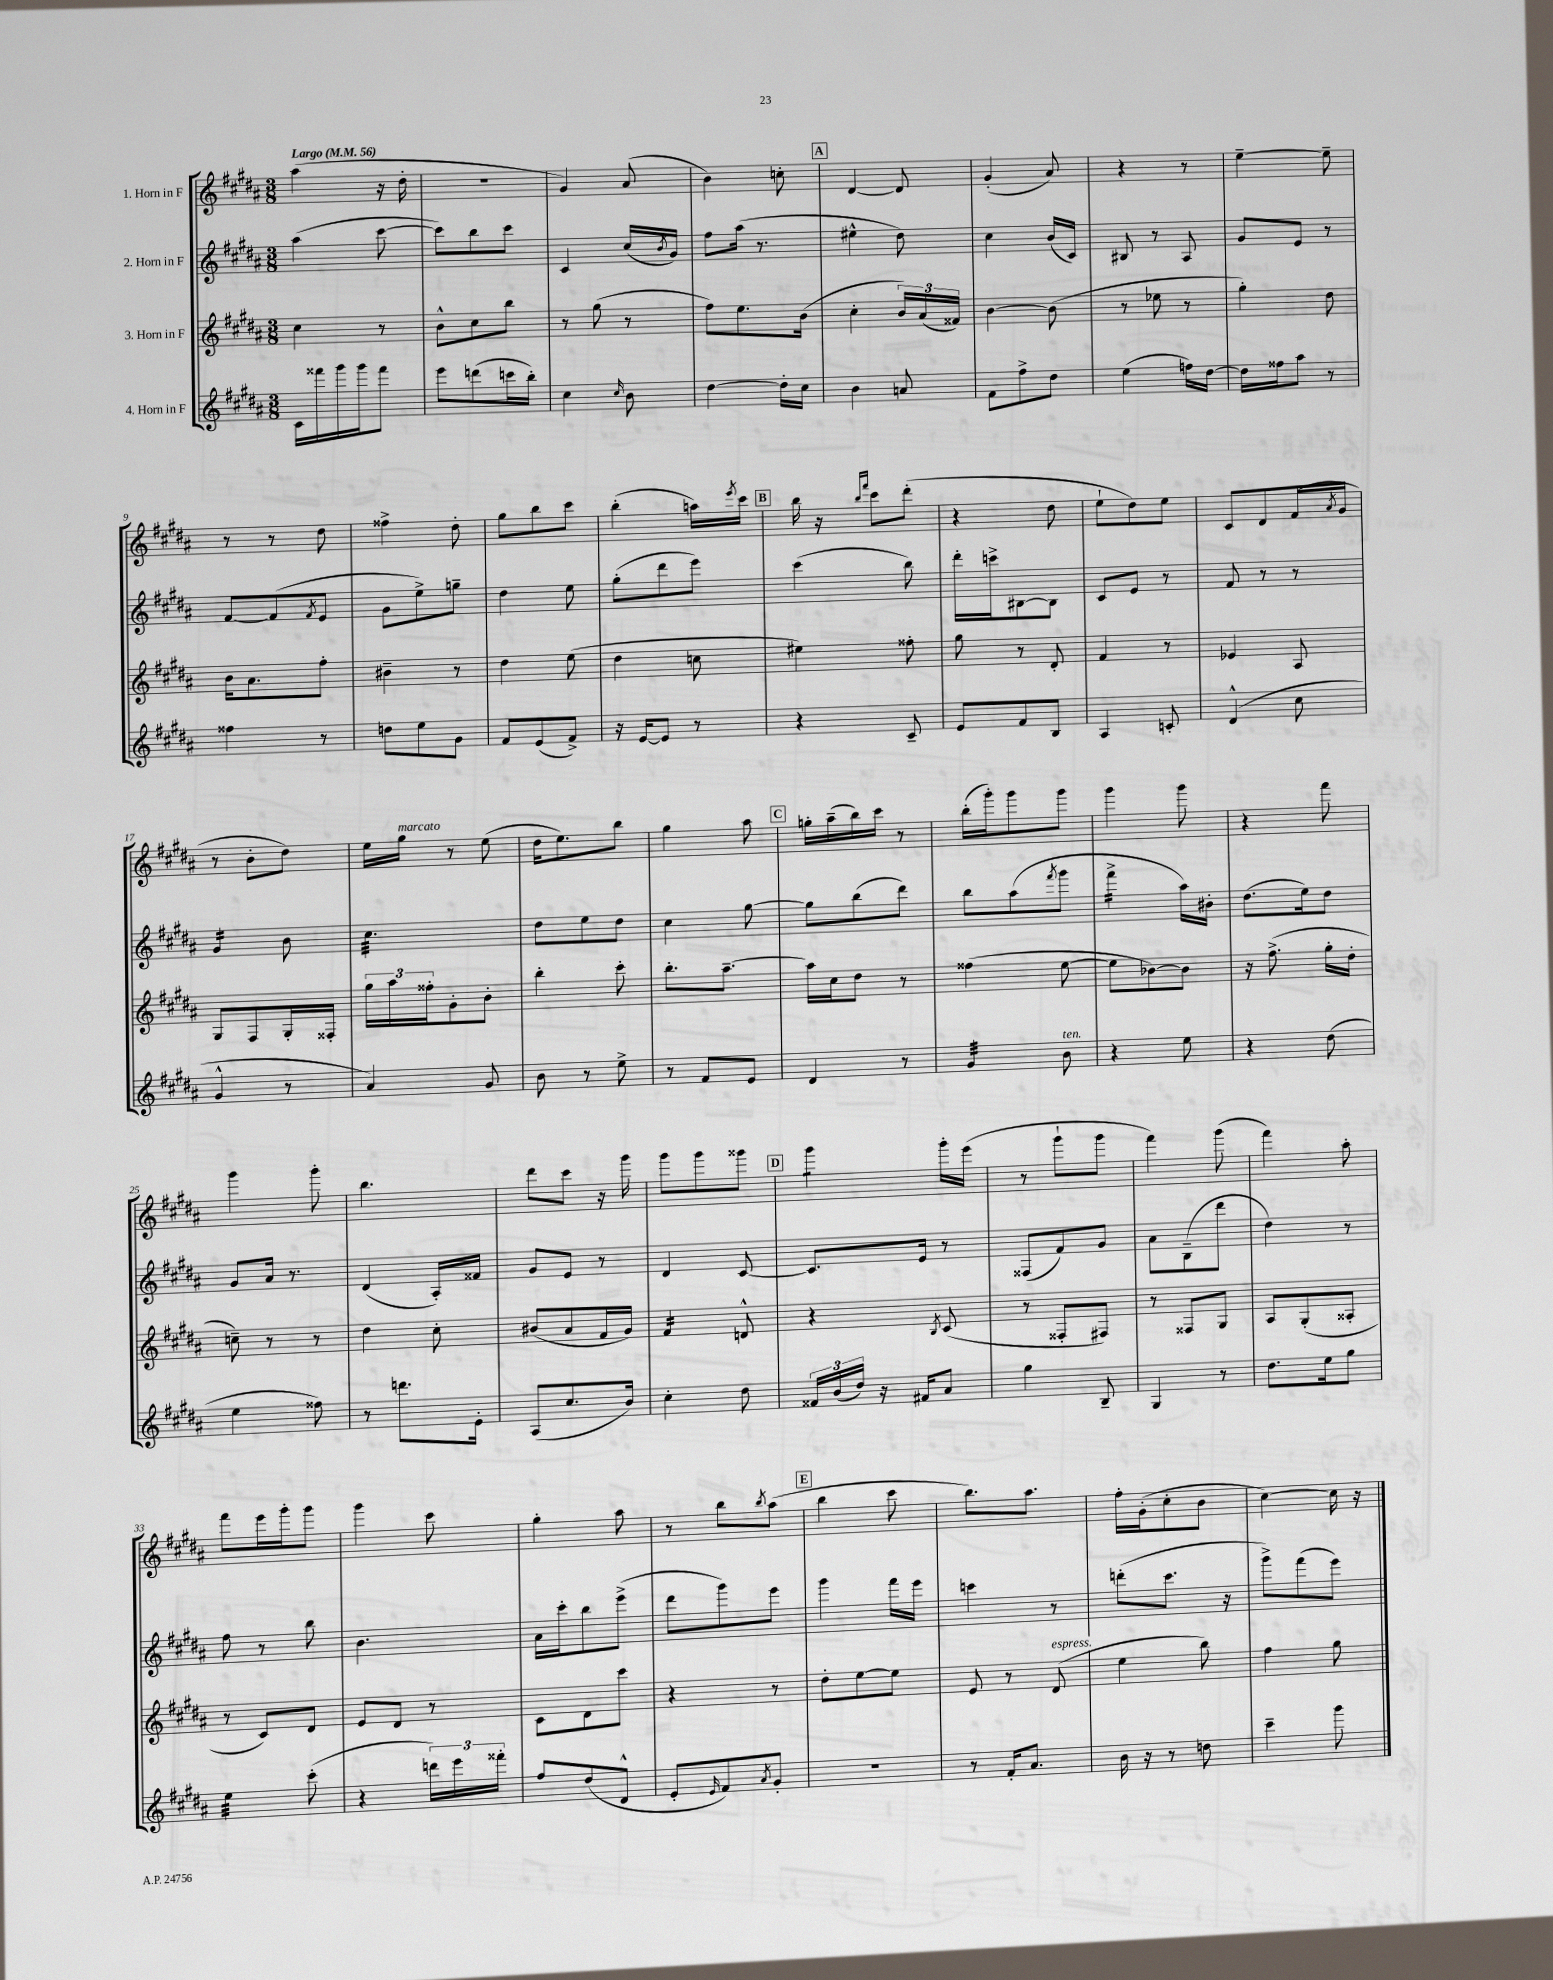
<<
\new StaffGroup <<
\new Staff = "s0" \with { instrumentName = "1. Horn in F" } {
    \clef treble \key b \major \numericTimeSignature \time 3/8 \tempo "Largo" 4 = 56
    ais''4( r16 dis''16-. |
    r4. |
    gis'4) ais'8( |
    b'4) c''8-. |
    \mark \markup { \box "A" } dis'4~ dis'8 |
    gis'4-.( ais'8) |
    r4 r8 |
    e''4~-- e''8-- |
    r8 r8 dis''8 |
    fisis''4-> dis''8-. |
    gis''8 b''8 cis'''8 |
    b''4-.( a''16) \acciaccatura { e'''8 } cis'''16 |
    \mark \markup { \box "B" } b''16 r16 \grace { b''16 fis'''16 } cis'''8 dis'''8-.( |
    r4 dis''8 |
    e''8-! dis''8) e''8 |
    cis'8 dis'8 fis'16( \acciaccatura { ais'8 } gis'16 |
    r8 b'8-. dis''8) |
    e''16 gis''16^\markup { \italic "marcato" } r8 e''8( |
    dis''16 e''8.) b''8 |
    gis''4 ais''8 |
    \mark \markup { \box "C" } g''16-. ais''16--( b''16) cis'''16 r8 |
    b''16-.( gis'''16-.) gis'''8 gis'''8 |
    gis'''4 gis'''8 |
    r4 fis'''8 |
    gis'''4 gis'''8-. |
    b''4. |
    dis'''8 cis'''8 r16 gis'''16 |
    gis'''8 gis'''8 gisis'''8 |
    \mark \markup { \box "D" } gis'''4:8 gis'''16-. e'''16( |
    r8 gis'''8-! gis'''8 |
    fis'''4) gis'''8( |
    fis'''4) ais''8-. |
    fis'''8 e'''16 gis'''16-. gis'''8 |
    gis'''4 cis'''8 |
    gis''4-. ais''8 |
    r8 b''8 \acciaccatura { b''8 } ais''8( |
    \mark \markup { \box "E" } b''4 cis'''8 |
    b''8.) ais''8. |
    fis''16-. gis'16-.( cis''8-. b'8 |
    cis''4~) cis''16 r16 \bar "|." |
}
\new Staff = "s1" \with { instrumentName = "2. Horn in F" } {
    \clef treble \key b \major \numericTimeSignature \time 3/8
    ais''4( cis'''8~ |
    cis'''8) b''8 cis'''8 |
    cis'4 cis''16( \acciaccatura { b'8 } gis'16) |
    fis''8 ais''16( r8. |
    \mark \markup { \box "A" } eis''4-^ dis''8) |
    cis''4 b'16( cis'16) |
    bis8 r8 ais8 |
    gis'8 e'8 r8 |
    fis'8~ fis'8( \acciaccatura { fis'8 } e'8 |
    gis'8 e''8->) g''8-- |
    dis''4 e''8 |
    gis''8-.( dis'''8 e'''8) |
    \mark \markup { \box "B" } cis'''4( b''8) |
    dis'''16-. c'''16-> bis8~ bis8 |
    cis'8 e'8 r8 |
    fis'8 r8 r8 |
    gis'4:16 b'8 |
    cis''4.:32 |
    dis''8 e''8 dis''8 |
    cis''4 gis''8~ |
    \mark \markup { \box "C" } gis''8 b''8( dis'''8) |
    b''8 ais''8( \acciaccatura { fis'''8 } gis'''8 |
    fis'''4:16-> ais''16) bis'16-. |
    dis''8.( e''16) dis''8 |
    gis'8 ais'16 r8. |
    dis'4( ais16-.) fisis'16 |
    gis'8 e'8 r8 |
    dis'4 cis'8~ |
    \mark \markup { \box "D" } cis'8. e'16 r8 |
    fisis8( fis'8) gis'8 |
    ais'8 b8--( dis'''8 |
    dis''4) r8 |
    fis''8 r8 b''8 |
    b'4. |
    ais'16 cis'''16-. b''8 e'''8->( |
    dis'''8 gis'''8) e'''8 |
    \mark \markup { \box "E" } gis'''4 fis'''16 e'''16 |
    c'''4 r8 |
    d'''8-.( cis'''8. r16 |
    gis'''8->) fis'''8( e'''8) \bar "|." |
}
\new Staff = "s2" \with { instrumentName = "3. Horn in F" } {
    \clef treble \key b \major \numericTimeSignature \time 3/8
    cis''4 r8 |
    b'8-^ cis''8 b''8 |
    r8 gis''8( r8 |
    fis''8) e''8. b'16( |
    \mark \markup { \box "A" } cis''4-. \tuplet 3/2 { b'16) ais'16( fisis'16) } |
    b'4~ b'8( |
    r8 ees''8 r8 |
    gis''4-.) dis''8 |
    b'16 ais'8. fis''8-. |
    bis'4-- r8 |
    dis''4 e''8( |
    dis''4 c''8 |
    \mark \markup { \box "B" } eis''4) fisis''8-. |
    gis''8 r8 dis'8-. |
    fis'4 r8 |
    ees'4 ais8 |
    gis8 fis8 gis16-. fisis16-. |
    \tuplet 3/2 { gis''16 ais''16 fisis''16-. } gis'8-. b'8-. |
    b''4-. cis'''8-. |
    b''8.-. ais''8.~-- |
    \mark \markup { \box "C" } ais''16 cis''16 dis''8 r8 |
    fisis''4( e''8~ |
    e''8 bes'8~) bes'8 |
    r16 fis''8.->( gis''16-. dis''16-. |
    c''8--) r8 r8 |
    dis''4 cis''8-. |
    bis'8( ais'8 fis'16 gis'16) |
    fis'4:16 d'8-^ |
    \mark \markup { \box "D" } r4 \acciaccatura { b8 } cis'8( |
    r8 fisis8-. fis8) |
    r8 fisis8 gis8 |
    ais8 gis8-.( aisis8-. |
    r8 cis'8) dis'8 |
    e'8 dis'8 r8 |
    cis'8 dis'8 cis'''8 |
    r4 r8 |
    \mark \markup { \box "E" } dis''8-. e''8~ e''8 |
    e'8 r8 dis'8^\markup { \italic "espress." }( |
    e''4 b''8) |
    fis''4 gis''8 \bar "|." |
}
\new Staff = "s3" \with { instrumentName = "4. Horn in F" } {
    \clef treble \key b \major \numericTimeSignature \time 3/8
    cis'16 fisis'''16 gis'''16 gis'''16 fisis'''8 |
    e'''8 d'''8( c'''16 b''16-.) |
    cis''4 \grace { cis''16 } b'8 |
    dis''4~ dis''16-. cis''16 |
    \mark \markup { \box "A" } b'4 a'8 |
    fis'8 fis''8-> dis''8 |
    e''4( f''16) dis''16~ |
    dis''16 fisis''16 ais''8 r8 |
    fisis''4 r8 |
    d''8 e''8 gis'8 |
    fis'8 e'8( fis'8->) |
    r16 e'16~ e'8 r8 |
    \mark \markup { \box "B" } r4 cis'8-- |
    e'8 fis'8 b8 |
    ais4 c'8-. |
    dis'4-^( cis''8 |
    gis'4-^ r8 |
    ais'4) gis'8 |
    b'8 r8 e''8-> |
    r8 fis'8 e'8 |
    \mark \markup { \box "C" } dis'4 r8 |
    gis'4:32 b'8^\markup { \italic "ten." } |
    r4 e''8 |
    r4 dis''8( |
    e''4 fisis''8) |
    r8 d'''8. e'16-. |
    ais8( cis''8. b'16) |
    cis''4-. dis''8 |
    \mark \markup { \box "D" } \tuplet 3/2 { fisis'16 b'16( dis''16) } r16 fis'16 ais'8 |
    gis''4 b8-- |
    gis4 r8 |
    dis''8. e''16 gis''8 |
    e''4:32 cis'''8-.( |
    r4 \tuplet 3/2 { d'''16) e'''16 fisis'''16-. } |
    fis''8 dis''8( dis'8-^ |
    e'8-. \grace { e'16 } fis'8) \acciaccatura { ais'8 } gis'8-. |
    \mark \markup { \box "E" } R4. |
    r8 fis'16-. ais'8. |
    b'16 r16 r8 d''8 |
    cis'''4-- gis'''8 \bar "|." |
}
>>
>>
